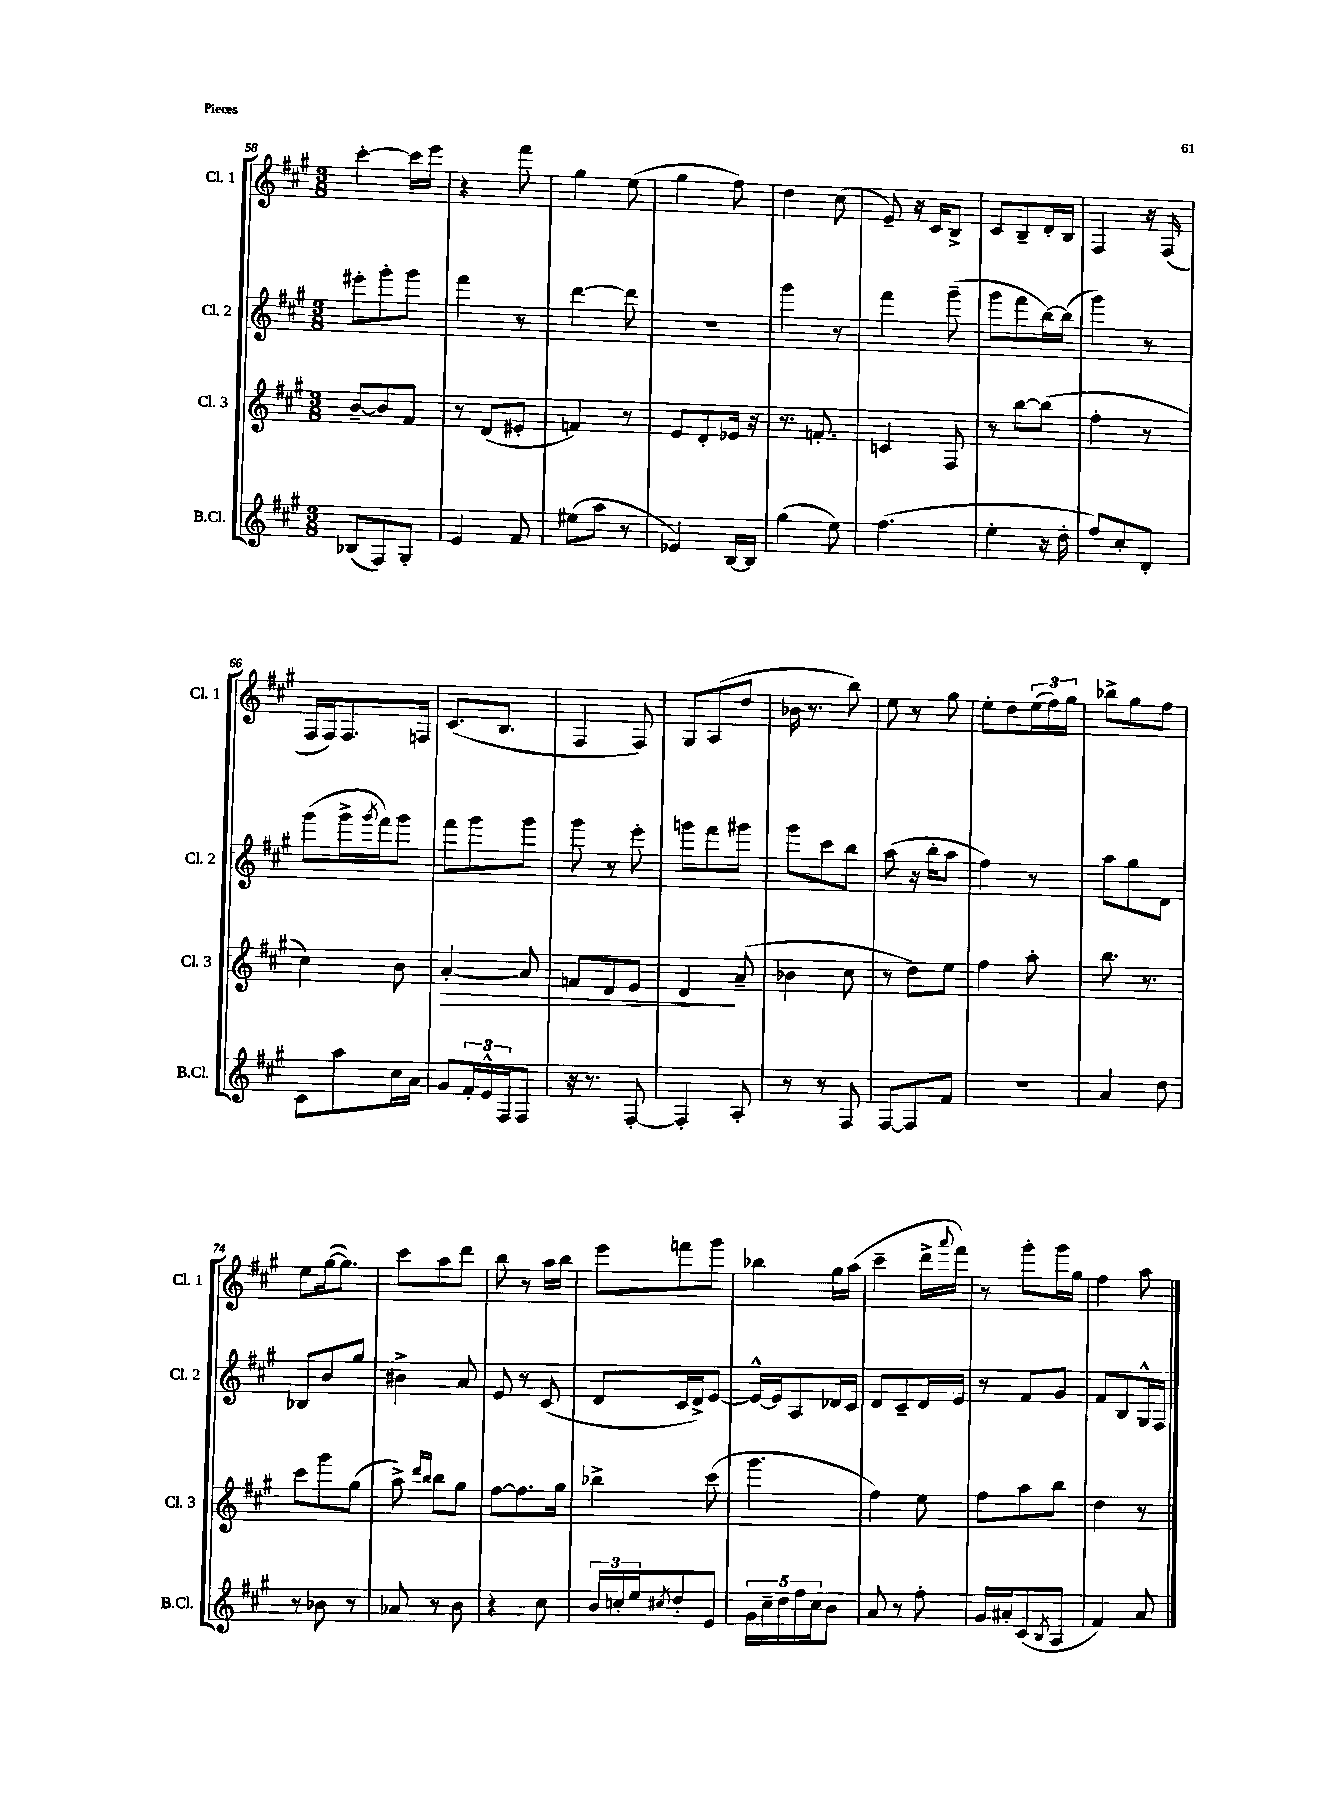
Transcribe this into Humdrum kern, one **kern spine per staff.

**kern	**kern	**kern	**kern
*staff4	*staff3	*staff2	*staff1
*clefG2	*clefG2	*clefG2	*clefG2
*k[f#c#g#]	*k[f#c#g#]	*k[f#c#g#]	*k[f#c#g#]
*M3/8	*M3/8	*M3/8	*M3/8
(8B-/L	[8b~/L	8eee#'\L	[4ccc#'\
8F#/)	8b/]	8ggg#'\	.
8G#'/J	8f#/J	8ggg#\J	16ccc#\]LL
.	.	.	16eee\JJ
=	=	=	=
4e/	8r	4fff#\	4r
.	(8d/L	.	.
8f#/	8e#'/J	8r	8fff#\
=	=	=	=
(8ee#\L	4f/)	[4ddd\	4gg#\
8aa\J	.	.	.
8r	8r	8ddd\]	(8ee\
=	=	=	=
4e-/)	8e/L	4.r	4gg#\
.	8d'/	.	.
[16B/LL	16e-/Jk	.	8ff#\)
16B/]JJ	16r	.	.
=	=	=	=
(4gg#\	8.r	4ggg#\	4dd\
.	8.f'/	.	.
8ee\)	.	8r	(8cc#\
=	=	=	=
(4.ff#\	4c/	4fff#\	8e~/)
.	.	.	16r
.	.	.	16c#/LK
.	8F#/	(8ggg#~\	8B^/J
=	=	=	=
4ee'\	8r	8ggg#\L	8c#/L
.	[8bb\L	8fff#\	8B~/
16r	(8bb\]J	[16bb\L)	16d'/L
16dd'\	.	(16bb\]JJ	16B/JJ
=	=	=	=
8ff#/L)	4ff#'\	4ggg#\)	4F#/
8cc#'/	.	.	.
8d'/J	8r	8r	16r
.	.	.	(16F#/
=	=	=	=
8c#\L	4cc#\)	(8ggg#\L	16F#/LL
.	.	.	16F#/J)
8aa\	.	16ggg#^\L	8.F#/
.	.	8qggg#/	.
.	.	16fff#\J)	.
16cc#\L	8b\	8ggg#\J	.
16a\JJ	.	.	16F/Jk
=	=	=	=
8g#/L	[4a'/	8fff#\L	(8.c#/L
24f#'/L	.	8ggg#\	.
24e^^/	.	.	.
.	.	.	8.B/J
24F#/J	.	.	.
8F#/J	8a/]	8ggg#\J	.
=	=	=	=
16r	8f/L	8ggg#\	4F#/
8.r	.	.	.
.	8d/	8r	.
[8F#'/	8e/J	8eee'\	8F#/)
=	=	=	=
4F#'/]	4d/	8ggg\L	8G#/L
.	.	8fff#\	(8A/
8A'/	(8a~/	8ggg#\J	8dd/J
=	=	=	=
8r	4b-\	8ggg#\L	16b-\
.	.	.	8.r
8r	.	8ccc#\	.
8F#/	8cc#\	8bb\J	8bb\)
=	=	=	=
[8F#/L	8r	(8aa\	8ee\
8F#/]	8dd\L)	16r	8r
.	.	16bb'\LK	.
8f#/J	8ee\J	8aa\J	8gg#\
=	=	=	=
4.r	4ff#\	4ff#\)	8ee'\L
.	.	.	8dd\
.	8aa'\	8r	(24ee\L
.	.	.	24ff#\)
.	.	.	24gg#\JJ
=	=	=	=
4a/	8.bb\	8aa\L	8bb-^\L
.	.	8gg#\	8gg#\
.	8.r	.	.
8dd\	.	8d\J	8ff#\J
=	=	=	=
8r	8ccc#\L	8B-/L	8ee\L
8b-\	8ggg#\	8b/	([16gg#\k
.	.	.	8.gg#\]J)
8r	(8gg#\J	8gg#/J	.
=	=	=	=
8a-/	8aa^\)	4b#^\	8ccc#\L
.	16qqddd/LL	.	.
.	16qqbb/JJ	.	.
8r	8bb\L	.	8aa\
8b\	8gg#\J	8a/	8ddd\J
=	=	=	=
4r	[8ff#\L	8e/	8bb\
.	8.ff#\]	8r	8r
8cc#\	.	(8c#/	16aa\LL
.	16gg#\Jk	.	16bb\JJ
=	=	=	=
24b/LL	4bb-^\	8d/L	8eee\L
24cc'/	.	.	.
24ee/J	.	.	.
8qcc#/	.	.	.
8dd'/	.	16c#/L	8fff\
.	.	16d^/J)	.
8e/J	(8ccc#\	[8e/J	8ggg#\J
=	=	=	=
20g#\LL	4.ggg#\	16e^^/_LL	4bb-\
20cc#~\	.	.	.
.	.	16e/]J	.
20dd\	.	.	.
.	.	8A/	.
20ff#\	.	.	.
20cc#\J	.	.	.
8b\J	.	16d-/L	16gg#\LL
.	.	16c#/JJ	(16aa\JJ
=	=	=	=
8a/	4ff#\)	8d/L	4ccc#~\
8r	.	8c#~/	.
8ff#'\	8ee\	16d/L	16ddd^\LL
.	.	.	8qqaaa/
.	.	16e/JJ	16fff#\JJ)
=	=	=	=
16g#/LL	8ff#\L	8r	8r
16a#'/J	.	.	.
(8c#/	8aa\	8f#/L	8ggg#'\L
8qB/	.	.	.
8A/J	8bb\J	8g#/J	16ggg#\L
.	.	.	16gg#\JJ
=	=	=	=
4f#/)	4dd\	8f#/L	4ff#\
.	.	8B/	.
8a/	8r	16G#^^/L	8aa\
.	.	16F#/JJ	.
==	==	==	==
*-	*-	*-	*-
